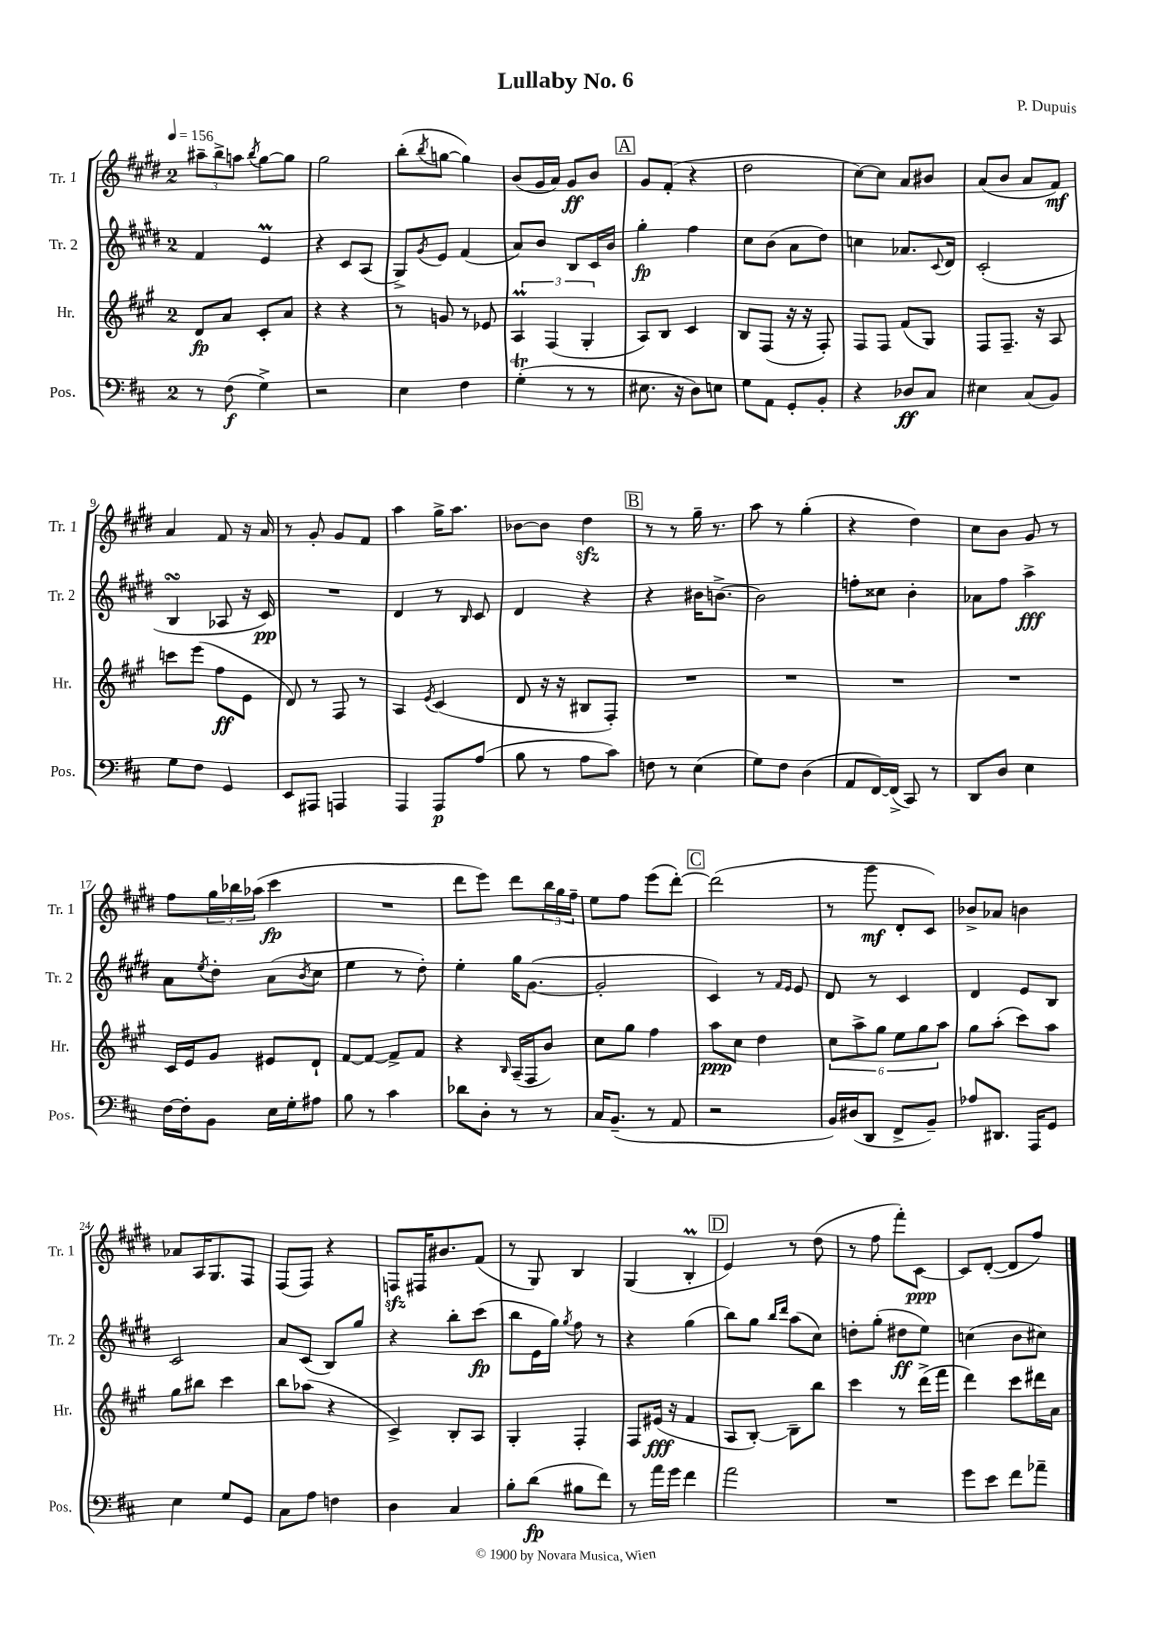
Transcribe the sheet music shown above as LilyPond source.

\header { title = "Lullaby No. 6" composer = "P. Dupuis" }
<<
\new StaffGroup <<
\new Staff = "s0" \with { instrumentName = "Tr. 1" shortInstrumentName = "Tr. 1" } {
    \clef treble \key e \major \once \override Staff.TimeSignature.style = #'single-digit \time 2/4 \tempo 4 = 156
    \tuplet 3/2 { ais''8-- b''8-> a''8 } \acciaccatura { b''8 } gis''8~ gis''8 |
    gis''2 |
    b''8-.( \acciaccatura { b''8 } g''8~ g''4) |
    b'8( gis'16 a'16) gis'8\ff b'8 |
    \mark \markup { \box "A" } gis'8 fis'8-.( r4 |
    dis''2 |
    cis''8~) cis''8 a'8 bis'8 |
    a'8( b'8 a'8 fis'8\mf) |
    a'4 fis'8 r16 a'16 |
    r8 gis'8-. gis'8 fis'8 |
    a''4 gis''16-> a''8. |
    bes'8~ bes'8 dis''4\sfz |
    \mark \markup { \box "B" } r8 r8 gis''16-- r8. |
    a''8 r8 gis''4-.( |
    r4 dis''4) |
    cis''8 b'8 gis'8 r8 |
    fis''8 \tuplet 3/2 { gis''16 bes''16 aes''16( } cis'''4\fp |
    R2 |
    dis'''8 e'''8) dis'''8 \tuplet 3/2 { b''16 gis''16 fis''16-- } |
    e''8 fis''8 e'''8( dis'''8~-.) |
    \mark \markup { \box "C" } dis'''2( |
    r8 gis'''8\mf dis'8-. cis'8) |
    bes'8-> aes'8 b'4 |
    aes'8 a16 gis8. fis8 |
    fis8( fis8) r4 |
    f8\sfz fis16 bis'8. fis'8( |
    r8 gis8) b4 |
    gis4( b4-.\prall |
    \mark \markup { \box "D" } e'4) r8 dis''8( |
    r8 fis''8 fis'''8-.) cis'8~\ppp |
    cis'8 dis'8~-.( dis'8 fis''8) \bar "|." |
}
\new Staff = "s1" \with { instrumentName = "Tr. 2" shortInstrumentName = "Tr. 2" } {
    \clef treble \key e \major \once \override Staff.TimeSignature.style = #'single-digit \time 2/4
    fis'4 e'4\prall |
    r4 cis'8 a8( |
    gis8->) \acciaccatura { gis'8 } e'8 fis'4( |
    a'8) b'8 b8 cis'16 b'16 |
    \mark \markup { \box "A" } gis''4-.\fp fis''4 |
    cis''8 b'8( a'8 dis''8) |
    c''4 aes'8. \appoggiatura { cis'8 } dis'16 |
    cis'2-.( |
    b4\turn aes8 r16 cis'16\pp) |
    R2 |
    dis'4 r8 \grace { b16 } cis'8 |
    dis'4 r4 |
    \mark \markup { \box "B" } r4 bis'16 b'8.~-> |
    b'2 |
    f''8-. cisis''8 b'4-. |
    aes'8 fis''8 a''4->\fff |
    a'8 \acciaccatura { e''8 } dis''8-. a'8( \acciaccatura { b'8 } cis''8 |
    e''4 r8 dis''8-.) |
    e''4-. gis''16 gis'8.~( |
    gis'2-. |
    \mark \markup { \box "C" } cis'4) r8 \grace { fis'16 e'16 } e'8 |
    dis'8 r8 cis'4 |
    dis'4 e'8 b8 |
    cis'2 |
    a'8 cis'8( b8) gis''8 |
    r4 b''8-. cis'''8\fp( |
    b''8 e'16 gis''16) \acciaccatura { gis''8 } fis''8 r8 |
    r4 gis''4( |
    \mark \markup { \box "D" } b''8) gis''8 \grace { b''16 dis'''16 } a''8( cis''8) |
    d''8-. gis''8-.( dis''8\ff e''8) |
    c''4( b'8 cis''8) \bar "|." |
}
\new Staff = "s2" \with { instrumentName = "Hr." shortInstrumentName = "Hr." } {
    \clef treble \key a \major \once \override Staff.TimeSignature.style = #'single-digit \time 2/4
    d'8\fp a'8 cis'8-. a'8 |
    r4 r4 |
    r8 g'8 r8 ees'8 |
    \tuplet 3/2 { a4\prall fis4( gis4-. } |
    \mark \markup { \box "A" } a8) b8 cis'4 |
    b8 fis8( r16 r16 fis8-.) |
    fis8 fis8 fis'8( gis8) |
    fis8 fis8.-- r16 a8 |
    c'''8 e'''8( fis''8\ff e'8 |
    d'8) r8 fis8 r8 |
    a4 \acciaccatura { e'8 } cis'4( |
    d'8 r16 r16 bis8 fis8-.) |
    \mark \markup { \box "B" } R2 |
    R2 |
    R2 |
    R2 |
    cis'16 e'16 gis'8 eis'8 d'8-! |
    fis'8~ fis'8~ fis'8-> fis'8 |
    r4 \grace { b16 } a16--( fis16 b'8) |
    cis''8 gis''8 fis''4 |
    \mark \markup { \box "C" } a''8\ppp cis''8 d''4 |
    \tuplet 6/4 { cis''8 a''8-> gis''8 e''8 gis''8 a''8 } |
    gis''8 a''8-.( cis'''8) a''8 |
    gis''8 bis''8 cis'''4 |
    b''8 aes''8( r4 |
    cis'4->) b8-. a8 |
    gis4-. fis4-. |
    fis8 eis'16\fff( r16 fis'4 |
    \mark \markup { \box "D" } a8 b8~-.) b8-- b''8 |
    cis'''4 r8 d'''16->( fis'''16 |
    d'''4) cis'''8 dis'''16 a'16 \bar "|." |
}
\new Staff = "s3" \with { instrumentName = "Pos." shortInstrumentName = "Pos." } {
    \clef bass \key d \major \once \override Staff.TimeSignature.style = #'single-digit \time 2/4
    r8 fis8\f( g4->) |
    r2 |
    e4 fis4 |
    g4-.\trill( r8 r8 |
    \mark \markup { \box "A" } eis8. r16 d8) e8 |
    g8 a,8 g,8-. b,8-. |
    r4 des8\ff cis8 |
    eis4 cis8( b,8) |
    g8 fis8 g,4 |
    e,8 ais,,8 a,,4 |
    a,,4 a,,8\p a8( |
    b8 r8 a8 cis'8) |
    \mark \markup { \box "B" } f8 r8 e4( |
    g8) fis8 d4( |
    a,8 fis,16~) fis,16->( cis,8) r8 |
    d,8 d8 e4 |
    fis16~ fis16-. b,8 e16 g16-. ais8 |
    b8 r8 cis'4 |
    des'8 d8-. r8 r8 |
    cis16 b,8.--( r8 a,8 |
    \mark \markup { \box "C" } r2 |
    b,16) dis16( d,8 fis,8-> b,8--) |
    aes8 dis,8. a,,16 g,8 |
    e4 g8 g,8 |
    cis8 a8 f4 |
    d4 cis4 |
    b8-. d'8\fp( bis8 fis'8) |
    r8 a'16 g'16 fis'4 |
    \mark \markup { \box "D" } a'2 |
    R2 |
    g'8 e'8 fis'8 aes'8-- \bar "|." |
}
>>
>>
